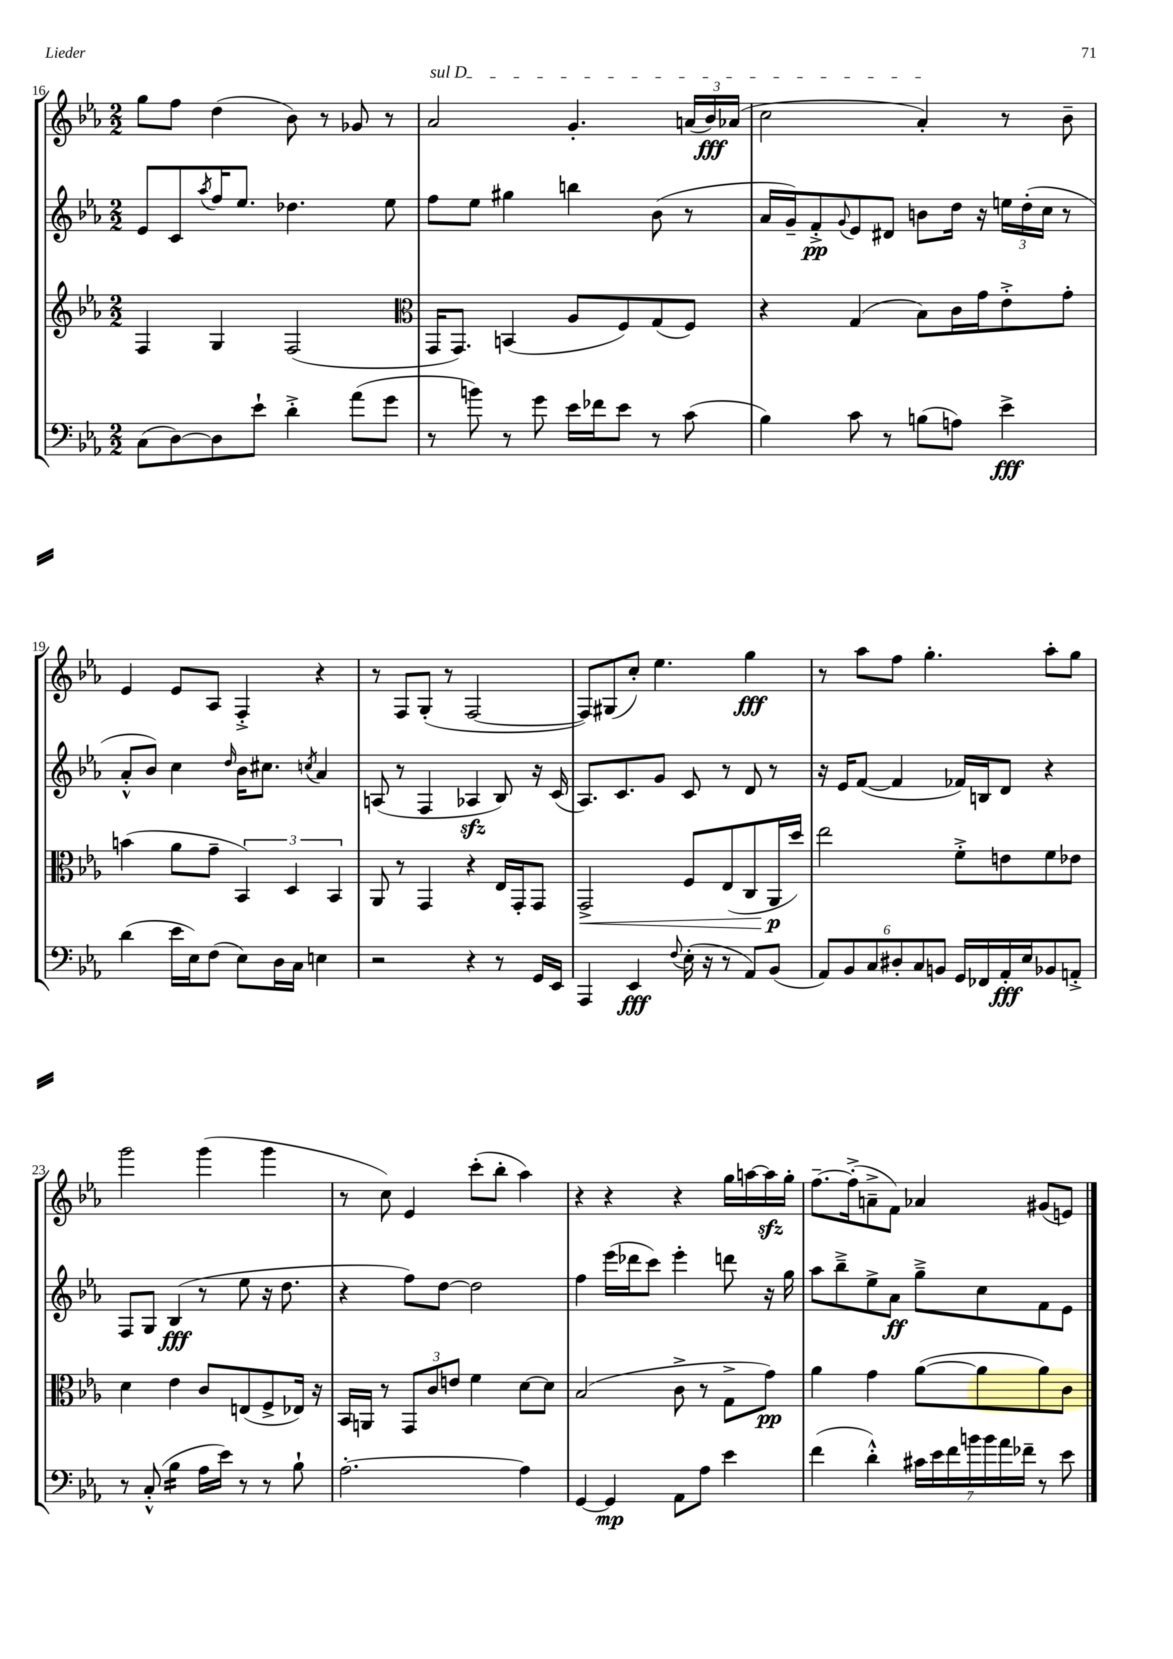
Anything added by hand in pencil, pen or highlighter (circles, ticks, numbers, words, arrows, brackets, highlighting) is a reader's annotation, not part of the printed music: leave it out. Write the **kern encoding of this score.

**kern	**dynam	**kern	**dynam	**kern	**dynam	**kern	**dynam
*part4	*part4	*part3	*part3	*part2	*part2	*part1	*part1
*staff4	*staff4	*staff3	*staff3	*staff2	*staff2	*staff1	*staff1
*clefF4	*	*clefG2	*	*clefG2	*	*clefG2	*
*k[b-e-a-]	*	*k[b-e-a-]	*	*k[b-e-a-]	*	*k[b-e-a-]	*
*M2/2	*	*M2/2	*	*M2/2	*	*M2/2	*
=16	=16	=16	=16	=16	=16	=16	=16
(8C\L	.	4F/	.	8e-/L	.	8gg\L	.
[8D\)	.	.	.	8c/	.	8ff\J	.
.	.	.	.	8qaa-/	.	.	.
8D\]	.	4G/	.	16ff/K	.	(4dd\	.
.	.	.	.	8.ee-/J	.	.	.
8e-`\J	.	.	.	.	.	.	.
4d'^\	.	(2F/	.	4.dd-X\	.	8b-\)	.
.	.	.	.	.	.	8r	.
(8a-\L	.	.	.	.	.	8g-X/	.
8g\J	.	.	.	8ee-\	.	8r	.
=17	=17	=17	=17	=17	=17	=17	=17
*	*	*clefC3	*	*	*	*	*
!	!	!	!	!	!	!LO:TX:a:i:t=sul D	!
8r	.	16GG/KL	.	8ff\L	.	2a-/	.
.	.	8.GG/J)	.	.	.	.	.
8bn\)	.	.	.	8ee-\J	.	.	.
8r	.	(4BBn/	.	4gg#X\	.	.	.
8g\	.	.	.	.	.	.	.
16e-\LL	.	8A-/L	.	4bbn\	.	4.g'/	.
16f-X\J	.	.	.	.	.	.	.
8e-\J	.	8F/)	.	.	.	.	.
8r	.	(8G/	.	(8b-\	.	.	.
(8c\	.	8F/J)	.	8r	.	(24an/LL	.
.	.	.	.	.	.	24b-/)	fff
.	.	.	.	.	.	(24a-X/JJ	.
=18	=18	=18	=18	=18	=18	=18	=18
4B-\)	.	4r	.	16a-/LL	.	2cc\	.
.	.	.	.	16g~/J)	.	.	.
.	.	.	.	8f'^/	pp	.	.
.	.	.	.	8qqg/	.	.	.
8c\	.	(4G/	.	8e-/	.	.	.
8r	.	.	.	8d#X/J	.	.	.
(8Bn\L	.	8B-\L)	.	8bn\L	.	4a-'/)	.
8An\J)	.	16c\L	.	16dd\Jk	.	.	.
.	.	16g\J	.	16r	.	.	.
4e-^\	fff	8e-'^\	.	24een\LL	.	8r	.
.	.	.	.	(24dd'\	.	.	.
.	.	.	.	24cc\JJ	.	.	.
.	.	8g'\J	.	8r	.	8b-~\	.
!!LO:LB:g=z
=19	=19	=19	=19	=19	=19	=19	=19
(4d\	.	(4bn\	.	8a-'^^/L	.	4e-/	.
.	.	.	.	8b-/J)	.	.	.
16e-\LL	.	8a-\L	.	4cc\	.	8e-/L	.
16E-\J)	.	.	.	.	.	.	.
(8F\J	.	8g~\J	.	.	.	8A-/J	.
.	.	.	.	16qqdd/	.	.	.
8E-\L)	.	6BB-/)	.	16b-\KL	.	4F'^/	.
.	.	.	.	8.cc#X\J	.	.	.
16D\L	.	.	.	.	.	.	.
.	.	6D/	.	.	.	.	.
16C\JJ	.	.	.	.	.	.	.
.	.	.	.	8qccn/	.	.	.
4En\	.	.	.	4a-/	.	4r	.
.	.	6BB-/	.	.	.	.	.
=20	=20	=20	=20	=20	=20	=20	=20
2r	.	8AA-/	.	(8An/	.	8r	.
.	.	8r	.	8r	.	8F/L	.
.	.	4GG/	.	4F/	.	(8G'/J	.
.	.	.	.	.	.	8r	.
4r	.	4r	.	4A-Xzz/	.	[2F/	.
8r	.	16E-/LL	.	8B-/)	.	.	.
.	.	16GG'/J	.	.	.	.	.
16GG/LL	.	8GG/J	.	16r	.	.	.
16EE-/JJ	.	.	.	(16c/	.	.	.
=21	=21	=21	=21	=21	=21	=21	=21
!	!	!	!LO:HP:b	!	!	!	!
4AAA-/	.	2GG^/	<	8.A-/L)	.	8F/L])	.
.	.	.	.	.	.	(8G#X/	.
.	.	.	.	8.c/	.	.	.
4EE-/	fff	.	.	.	.	8cc'/J)	.
.	.	.	.	8g/J	.	4.ee-\	.
8qqF/	.	.	.	.	.	.	.
(16E-'\	.	8F/L	.	8c/	.	.	.
16r	.	.	.	.	.	.	.
8r	.	(8E-/	.	8r	.	.	.
8AA-/L)	.	8C/	.	8d/	.	4gg\	fff
(8BB-/J	.	16AA-/L	p	8r	.	.	.
.	.	16dd/JJ)	[	.	.	.	.
=22	=22	=22	=22	=22	=22	=22	=22
12AA-/L)	.	2ee-\	.	16r	.	8r	.
.	.	.	.	16e-/KL	.	.	.
12BB-/	.	.	.	.	.	.	.
.	.	.	.	([8f/J	.	8aa-\L	.
12C/	.	.	.	.	.	.	.
12D#X'/	.	.	.	4f/]	.	8ff\J	.
12C/	.	.	.	.	.	.	.
.	.	.	.	.	.	4.gg'\	.
12BBn/J	.	.	.	.	.	.	.
16GG/LL	.	8f'^\L	.	16f-X/LL)	.	.	.
16FF-X/	.	.	.	16Bn/J	.	.	.
16AA-'/	fff	8en\	.	8d/J	.	.	.
16E-/J	.	.	.	.	.	.	.
8BB-X/	.	8f\	.	4r	.	8aa-'\L	.
8AAn'^/J	.	8e-X\J	.	.	.	8gg\J	.
!!LO:LB:g=z
=23	=23	=23	=23	=23	=23	=23	=23
8r	.	4d\	.	8F/L	.	2ggg\	.
(8C'^^/	.	.	.	8G/J	.	.	.
*tremolo	*	*	*	*	*	*	*
16B-\LL	.	4e-\	.	(4B-/	fff	.	.
16B-\	.	.	.	.	.	.	.
16B-\	.	.	.	.	.	.	.
16B-\JJ	.	.	.	.	.	.	.
*Xtremolo	*	*	*	*	*	*	*
16A-\LL	.	8c/L	.	8r	.	(4ggg\	.
16e-\JJ)	.	.	.	.	.	.	.
8r	.	(8En/	.	8ee-\	.	.	.
8r	.	8F^/	.	16r	.	4ggg\	.
.	.	.	.	8.dd\	.	.	.
8B-`\	.	16E-X/Jk)	.	.	.	.	.
.	.	16r	.	.	.	.	.
=24	=24	=24	=24	=24	=24	=24	=24
[2.A-'\	.	16BB-/LL	.	4r	.	8r	.
.	.	16AAn/JJ	.	.	.	.	.
.	.	8r	.	.	.	8cc\)	.
.	.	12GG/L	.	8ff\L)	.	4e-/	.
.	.	12c/	.	.	.	.	.
.	.	.	.	[8dd\J	.	.	.
.	.	12en/J	.	.	.	.	.
.	.	4f\	.	2dd\]	.	(8ccc'\L	.
.	.	.	.	.	.	8bb-'\J	.
4A-\]	.	[8d\L	.	.	.	4aa-\)	.
.	.	8d\J]	.	.	.	.	.
=25	=25	=25	=25	=25	=25	=25	=25
[4GG/	.	(2B-/	.	4ff\	.	4r	.
4GG/]	mp	.	.	(16eee-\LL	.	4r	.
.	.	.	.	16ddd-X\J	.	.	.
.	.	.	.	8ccc\J)	.	.	.
8AA-\L	.	8c^\	.	4eee-'\	.	4r	.
8A-\J	.	8r	.	.	.	.	.
4e-\	.	8G^\L	.	8dddn\	.	16gg\LL	.
.	.	.	.	.	.	[16aan\	.
.	.	8g\J)	pp	16r	.	16aazz\]	.
.	.	.	.	16gg\	.	16gg'\JJ	.
=26	=26	=26	=26	=26	=26	=26	=26
(4f\	.	4a-\	.	8aa-\L	.	[8.ff~\L	.
.	.	.	.	8bb-~^\	.	.	.
.	.	.	.	.	.	(16ff'^\k]	.
4d'^^\)	.	4g\	.	8ee-^\	.	8an~^\	.
.	.	.	.	8a-\J	ff	8f\J)	.
28c#X\LL	.	([8a-\L	.	8gg~^\L	.	4a-X/	.
28e-\	.	.	.	.	.	.	.
28f\	.	.	.	.	.	.	.
28bn\	.	.	.	.	.	.	.
.	.	8a-\]	.	8cc\	.	.	.
28b\	.	.	.	.	.	.	.
28a-\	.	.	.	.	.	.	.
28f-X~\JJ	.	.	.	.	.	.	.
8r	.	8a-\)	.	8f\	.	(8g#X/L	.
8e-\	.	8c\J	.	8e-\J	.	8en/J)	.
==	==	==	==	==	==	==	==
*-	*-	*-	*-	*-	*-	*-	*-
